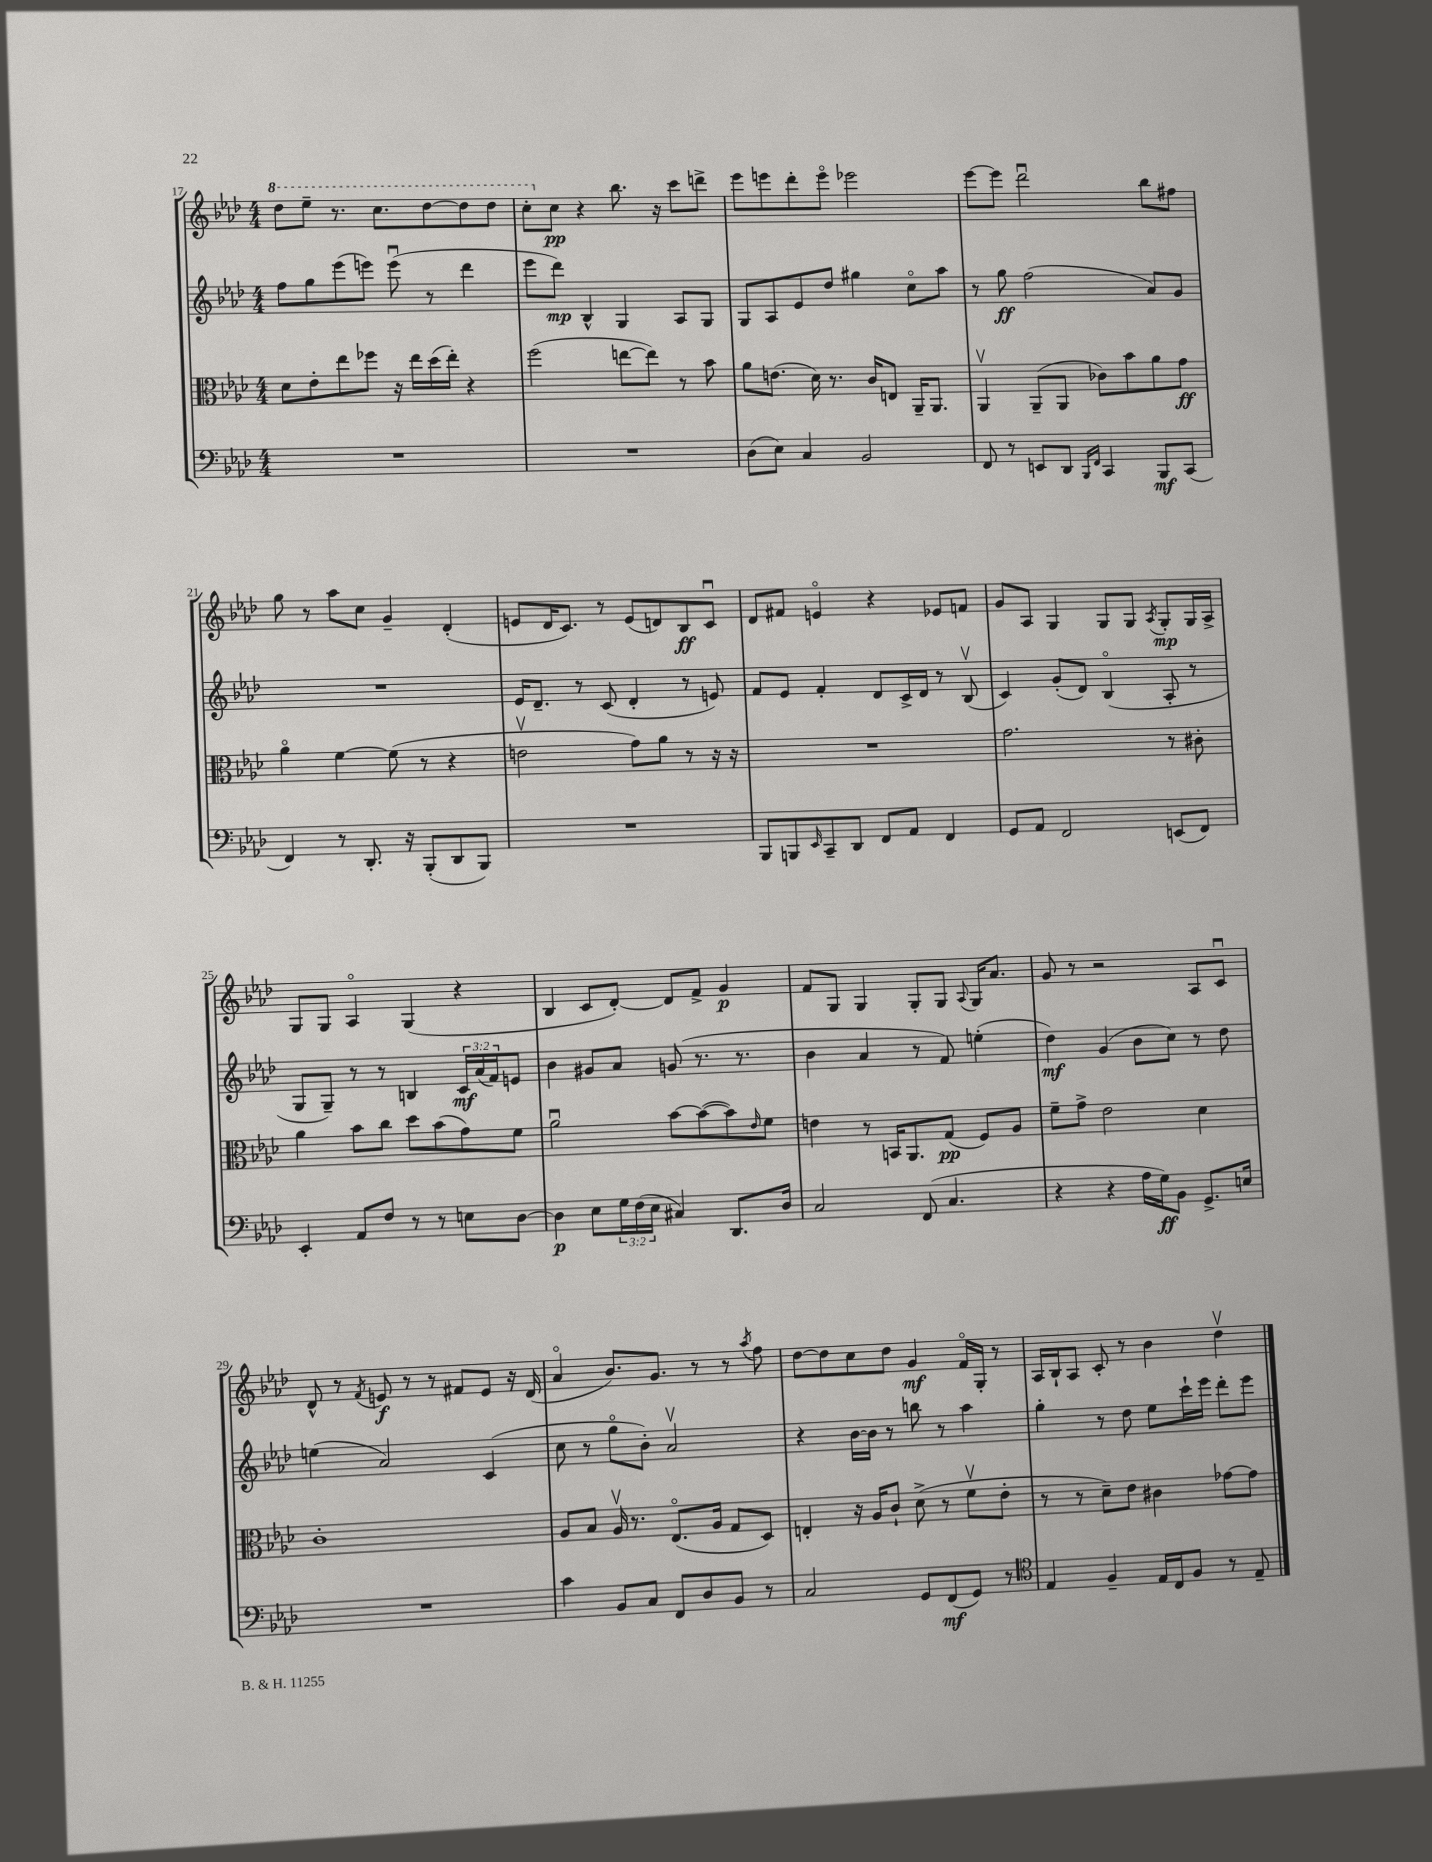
<<
\new StaffGroup <<
\new Staff = "s0" {
    \clef treble \key aes \major \numericTimeSignature \time 4/4
    \ottava #1 des'''8 ees'''8-- r8. c'''8. des'''8~ des'''8 des'''8 |
    c'''8-. \ottava #0 c''8\pp r4 bes''8. r16 c'''8 d'''8-> |
    ees'''8 e'''8 des'''8-. e'''8\flageolet ees'''2 |
    ees'''8~ ees'''8 des'''2\downbow bes''8 fis''8 |
    g''8 r8 aes''8 c''8 g'4-- des'4-.( |
    e'8 des'16 c'8.) r8 e'8( d'8) bes8\ff c'8\downbow |
    des'8 fis'8 e'4\flageolet r4 ees'8 f'8 |
    g'8 aes8 g4 g8 g8 \acciaccatura { aes8 } g8-.\mp g16 aes16-> |
    g8 g8 aes4\flageolet g4( r4 |
    bes4 c'8 des'8~-.) des'8 f'8-> g'4\p |
    f'8 g8 g4 g8-. g8 \appoggiatura { aes8 } g16 aes'8. |
    g'8 r8 r2 aes8 c'8\downbow |
    des'8-^ r8 \acciaccatura { f'8 } e'8\f r8 r8 fis'8 e'8 r16 des'16( |
    aes'4\flageolet bes'8.) g'8. r8 r8 \acciaccatura { aes''8 } f''8 |
    des''8~ des''8 c''8 des''8 g'4\mf f'16\flageolet g16-. r8 |
    aes16 bes16-! aes8 c'8-. r8 bes'4 des''4\upbow \bar "|." |
}
\new Staff = "s1" {
    \clef treble \key aes \major \numericTimeSignature \time 4/4 \override Staff.TupletNumber.text = #tuplet-number::calc-fraction-text
    f''8 g''8 ees'''8( e'''8) e'''8\downbow( r8 des'''4 |
    ees'''8 des'''8\mp) bes4-^ g4 aes8 g8 |
    g8 aes8 ees'8 des''8 gis''4 c''8\flageolet aes''8 |
    r8 g''8\ff f''2( aes'8) g'8 |
    R1 |
    ees'16 des'8.-- r8 c'8( des'4-. r8 e'8) |
    f'8 ees'8 f'4-. des'8 c'16-> des'16 r8 bes8\upbow( |
    c'4) g'8-.( des'8) bes4\flageolet( aes8-. r8 |
    g8 g8--) r8 r8 b4 \tuplet 3/2 { c'16\mf aes'16( f'16) } e'8 |
    bes'4 gis'8 aes'8 g'8( r8. r8. |
    bes'4 aes'4 r8 f'8) e''4-.( |
    des''4\mf) g'4( bes'8 c''8) r8 des''8 |
    e''4( aes'2) c'4( |
    c''8 r8 g''8\flageolet bes'8-.) aes'2\upbow |
    r4 bes'16~ bes'16 r8 b''8 r8 aes''4 |
    g''4-. r8 des''8 ees''8 c'''16-! ees'''16 des'''8-. ees'''8 \bar "|." |
}
\new Staff = "s2" {
    \clef alto \key aes \major \numericTimeSignature \time 4/4
    des'8 ees'8-. ees''8 fes''8 r16 ees''16 des''16( ees''16-.) r4 |
    f''2( e''8~ e''8) r8 bes'8 |
    aes'8 e'8.( des'16) r8. c'16 e8 aes,16-- aes,8. |
    aes,4\upbow aes,8--( aes,8 ces'8) bes'8 aes'8 g'8\ff |
    aes'4\flageolet f'4~ f'8( r8 r4 |
    e'2\upbow g'8) aes'8 r8 r16 r16 |
    R1 |
    g'2. r8 cis'8-. |
    aes'4 bes'8 c''8 des''8 bes'8( g'8) f'8 |
    aes'2\downbow bes'8~ bes'8~( bes'8) \grace { ees'16 } f'8 |
    e'4 r8 b,16 aes,8. g8\pp( f8) aes8 |
    f'8-- g'8-> ees'2 des'4 |
    c'1-. |
    aes8 bes8 aes16\upbow r8. ees8.\flageolet( aes16 g8 des8) |
    e4-. r16 aes16 c'8-! des'8->( r8 f'8\upbow ees'8-. |
    r8 r8 des'8--) ees'8 cis'4 ges'8~ ges'8 \bar "|." |
}
\new Staff = "s3" {
    \clef bass \key aes \major \numericTimeSignature \time 4/4 \override Staff.TupletNumber.text = #tuplet-number::calc-fraction-text
    R1 |
    R1 |
    des8( ees8) c4 bes,2 |
    f,8 r8 e,8 des,8 \grace { bes,,16 f,16 } c,4 bes,,8\mf c,8( |
    f,4) r8 des,8.-. r16 bes,,8-.( des,8 bes,,8) |
    R1 |
    bes,,8 b,,8 \grace { ees,16 } c,8-- des,8 f,8 aes,8 f,4 |
    g,8 aes,8 f,2 e,8( f,8) |
    ees,4-. aes,8 f8 r8 r8 e8 des8~ |
    des4\p ees8 \tuplet 3/2 { g16 f16( ees16 } cis4) des,8. des16 |
    c2 f,8( c4. |
    r4 r4 aes16 g16\ff) bes,8 g,8.-> e16 |
    R1 |
    c'4 bes,8 c8 f,8 des8 bes,8 r8 |
    c2 g,8 f,8\mf( g,8) r8 |
    \clef tenor ees4 f4-- ees16 c16 f8 r8 ees8-- \bar "|." |
}
>>
>>
\layout { \context { \Score currentBarNumber = #17 } }
